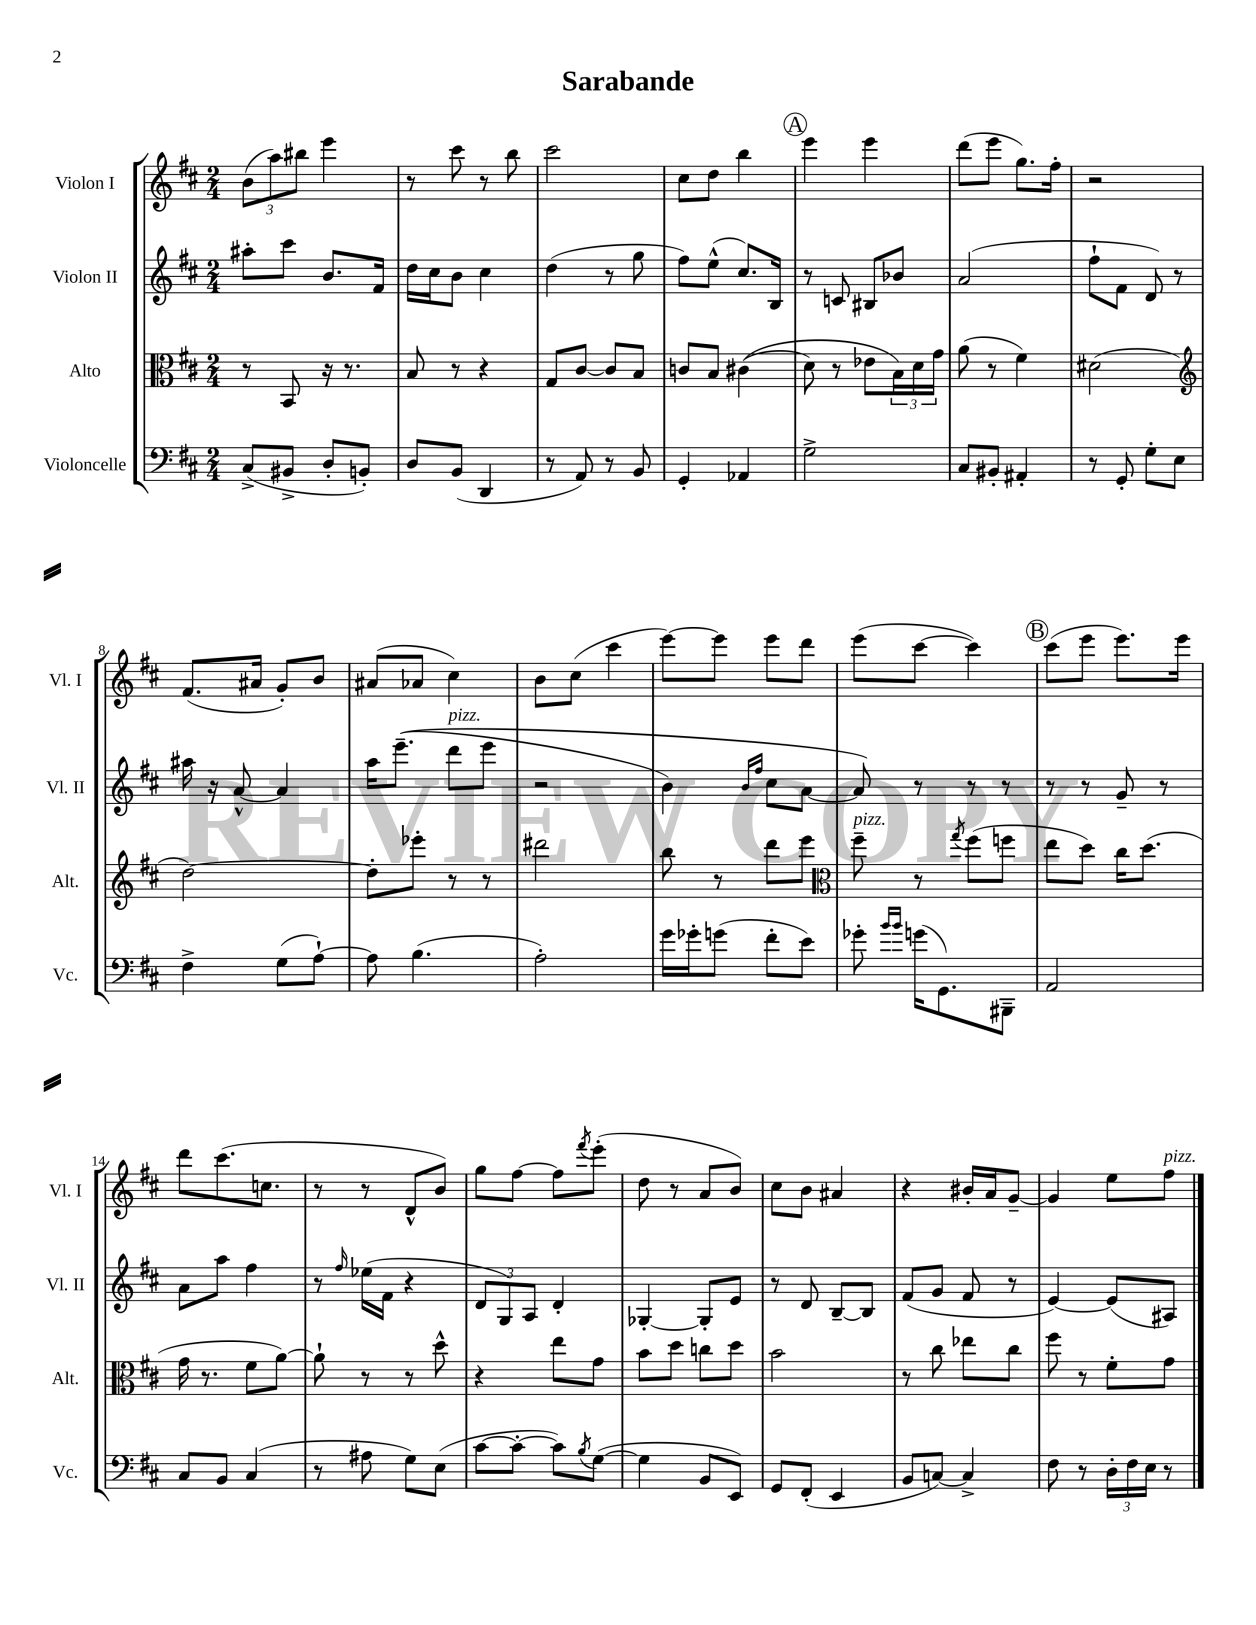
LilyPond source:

\header { title = "Sarabande" }
<<
\new StaffGroup <<
\new Staff = "s0" \with { instrumentName = "Violon I" shortInstrumentName = "Vl. I" } {
    \clef treble \key d \major \numericTimeSignature \time 2/4
    \tuplet 3/2 { b'8( a''8) bis''8 } e'''4 |
    r8 cis'''8 r8 b''8 |
    cis'''2 |
    cis''8 d''8 b''4 |
    \mark \markup { \circle "A" } e'''4 e'''4 |
    d'''8( e'''8 g''8.) fis''16-. |
    r2 |
    fis'8.( ais'16 g'8-.) b'8 |
    ais'8( aes'8 cis''4) |
    b'8 cis''8( cis'''4 |
    e'''8~) e'''8 e'''8 d'''8 |
    e'''8( cis'''8~ cis'''4) |
    \mark \markup { \circle "B" } cis'''8( e'''8 e'''8.) e'''16 |
    d'''8 cis'''8.( c''8. |
    r8 r8 d'8-^ b'8) |
    g''8 fis''8~ fis''8 \acciaccatura { fis'''8 } e'''8-.( |
    d''8 r8 a'8 b'8) |
    cis''8 b'8 ais'4 |
    r4 bis'16-. a'16 g'8~-- |
    g'4 e''8 fis''8^\markup { \italic "pizz." } \bar "|." |
}
\new Staff = "s1" \with { instrumentName = "Violon II" shortInstrumentName = "Vl. II" } {
    \clef treble \key d \major \numericTimeSignature \time 2/4
    ais''8-. cis'''8 b'8. fis'16 |
    d''16 cis''16 b'8 cis''4 |
    d''4( r8 g''8 |
    fis''8) e''8-^( cis''8.) b16 |
    \mark \markup { \circle "A" } r8 c'8 bis8 bes'8 |
    a'2( |
    fis''8-! fis'8 d'8) r8 |
    ais''16 r16 a'8~-^ a'4 |
    a''16 e'''8.--(\( d'''8^\markup { \italic "pizz." } e'''8 |
    r2 |
    b'4) \grace { b'16 fis''16 } cis''8 a'8~ |
    a'8\) r8 r8 r8 |
    \mark \markup { \circle "B" } r8 r8 g'8-- r8 |
    a'8 a''8 fis''4 |
    r8 \grace { fis''16 } ees''16( fis'16 r4 |
    \tuplet 3/2 { d'8 g8) a8 } d'4-. |
    ges4~-. ges8-. e'8 |
    r8 d'8 b8~-- b8 |
    fis'8( g'8 fis'8 r8 |
    e'4~) e'8( ais8) \bar "|." |
}
\new Staff = "s2" \with { instrumentName = "Alto" shortInstrumentName = "Alt." } {
    \clef alto \key d \major \numericTimeSignature \time 2/4
    r8 b,8 r16 r8. |
    b8 r8 r4 |
    g8 cis'8~ cis'8 b8 |
    c'8 b8 cis'4(\( |
    \mark \markup { \circle "A" } d'8) r8 ees'8 \tuplet 3/2 { b16\) d'16 g'16 } |
    a'8( r8 fis'4) |
    dis'2( |
    \clef treble d''2~) |
    d''8-. ees'''8-. r8 r8 |
    dis'''2 |
    b''8 r8 d'''8 e'''8 |
    \clef alto fis''8--^\markup { \italic "pizz." } r8 \acciaccatura { g''8 } fis''8( f''8 |
    \mark \markup { \circle "B" } e''8 d''8) cis''16 d''8.( |
    g'16 r8. fis'8 a'8~) |
    a'8-! r8 r8 d''8-^ |
    r4 e''8 g'8 |
    b'8 d''8 c''8 d''8 |
    b'2 |
    r8 cis''8 ees''8 cis''8 |
    fis''8 r8 fis'8-. g'8 \bar "|." |
}
\new Staff = "s3" \with { instrumentName = "Violoncelle" shortInstrumentName = "Vc." } {
    \clef bass \key d \major \numericTimeSignature \time 2/4
    cis8->( bis,8-> d8-. b,8-.) |
    d8 b,8( d,4 |
    r8 a,8) r8 b,8 |
    g,4-. aes,4 |
    \mark \markup { \circle "A" } g2-> |
    cis8 bis,8-. ais,4-. |
    r8 g,8-. g8-. e8 |
    fis4-> g8( a8~-!) |
    a8 b4.( |
    a2-.) |
    g'16 ges'16-. g'8( fis'8-. e'8) |
    ges'8-. \grace { b'16 b'16 } g'16( g,8.) bis,,8-- |
    \mark \markup { \circle "B" } a,2 |
    cis8 b,8 cis4( |
    r8 ais8 g8) e8( |
    cis'8~ cis'8~-. cis'8) \acciaccatura { b8 } g8~( |
    g4 b,8 e,8) |
    g,8 fis,8-.( e,4 |
    b,8 c8~) c4-> |
    fis8 r8 \tuplet 3/2 { d16-. fis16 e16 } r8 \bar "|." |
}
>>
>>
